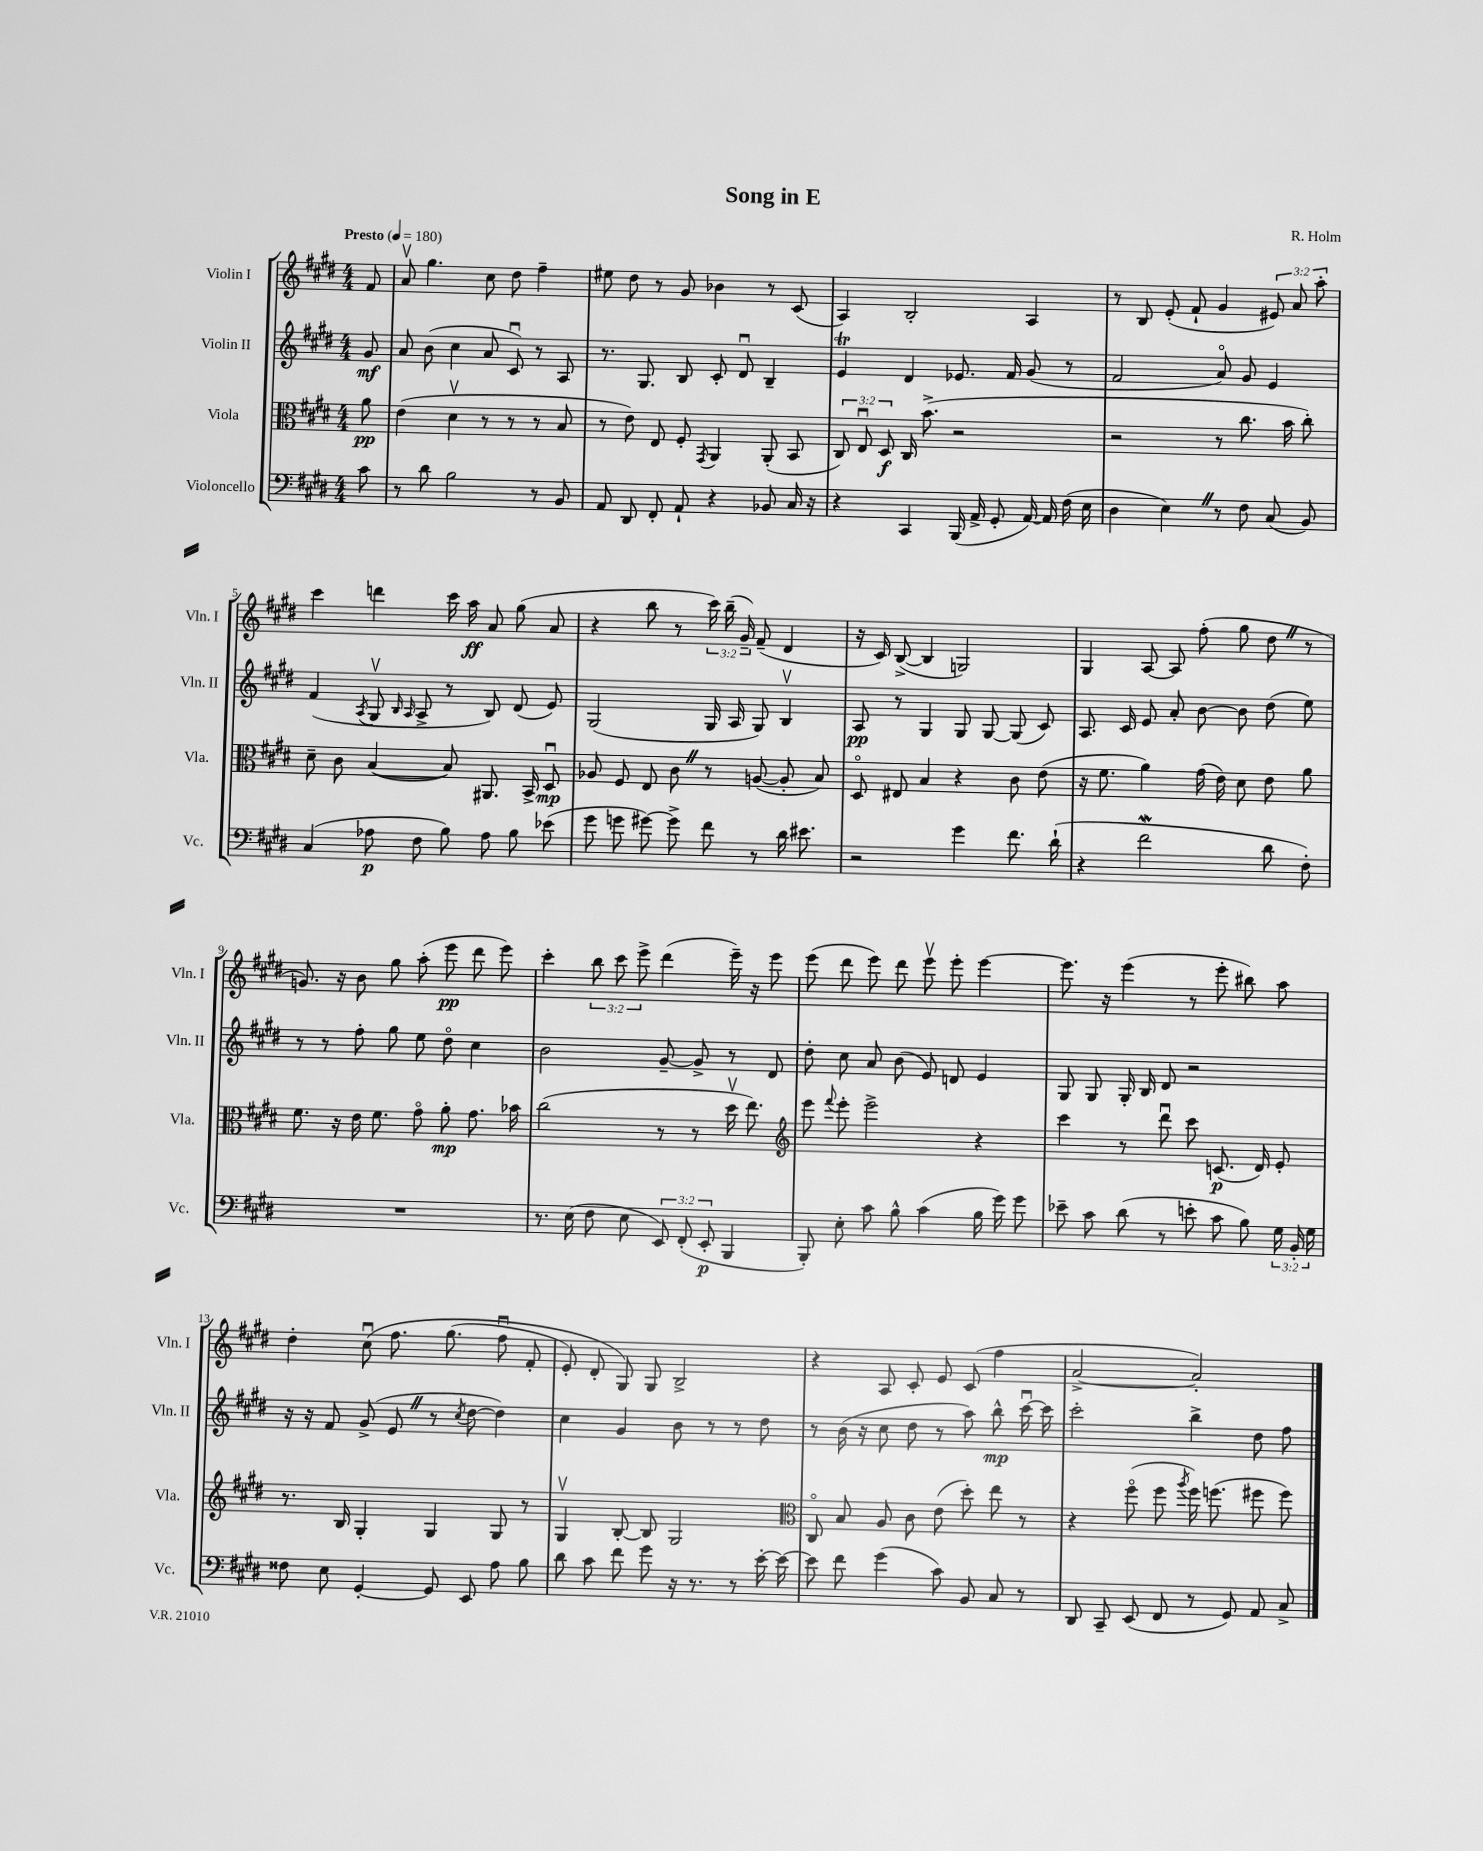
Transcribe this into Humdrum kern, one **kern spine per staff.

**kern	**dynam	**kern	**dynam	**kern	**dynam	**kern	**dynam
*part4	*part4	*part3	*part3	*part2	*part2	*part1	*part1
*staff4	*staff4	*staff3	*staff3	*staff2	*staff2	*staff1	*staff1
*I"Violoncello	*	*I"Viola	*	*I"Violin II	*	*I"Violin I	*
*I'Vc.	*	*I'Vla.	*	*I'Vln. II	*	*I'Vln. I	*
*clefF4	*	*clefC3	*	*clefG2	*	*clefG2	*
*k[f#c#g#d#]	*	*k[f#c#g#d#]	*	*k[f#c#g#d#]	*	*k[f#c#g#d#]	*
*M4/4	*	*M4/4	*	*M4/4	*	*M4/4	*
*MM180	*	*MM180	*	*MM180	*	*MM180	*
=	=	=	=	=	=	=	=
!	!	!	!	!	!	!LO:TX:a:B:t=Presto	!
8c#\	.	8a\	pp	8g#/	mf	8f#/	.
=1	=1	=1	=1	=1	=1	=1	=1
8r	.	(4e\	.	8a/	.	8av/	.
8d#\	.	.	.	(8b\	.	4.gg#\	.
2B\	.	4d#v\	.	4cc#\	.	.	.
.	.	8r	.	8a/	.	8cc#\	.
.	.	8r	.	8c#u/)	.	8dd#\	.
8r	.	8r	.	8r	.	4ff#~\	.
8BB/	.	8B/	.	8A/	.	.	.
=2	=2	=2	=2	=2	=2	=2	=2
8AA/	.	8r	.	8.r	.	8ee#X\	.
8DD#/	.	8e\)	.	.	.	8dd#\	.
.	.	.	.	8.G#/	.	.	.
8FF#'/	.	8E/	.	.	.	8r	.
8AA`/	.	8F#'/	.	8B/	.	8g#/	.
.	.	8qGG#/	.	.	.	.	.
4r	.	4AA/	.	8c#'/	.	4b-X\	.
.	.	.	.	8d#u/	.	.	.
8BB-X/	.	(8AA'/	.	4B~/	.	8r	.
16C#/	.	8BB/	.	.	.	(8c#/	.
16r	.	.	.	.	.	.	.
=3	=3	=3	=3	=3	=3	=3	=3
4r	.	12C#/)	.	4eT/	.	4A/)	.
.	.	12Eu/	.	.	.	.	.
.	.	12D#/	f	.	.	.	.
4CC#/	.	16C#/	.	4d#/	.	2B'/	.
.	.	(8.b^\	.	.	.	.	.
(16BBB/	.	2r	.	8.e-X/	.	.	.
16AA^/	.	.	.	.	.	.	.
8GG#'/	.	.	.	.	.	.	.
.	.	.	.	16f#/	.	.	.
[16AA/)	.	.	.	(8g#/	.	4A/	.
16AA/]	.	.	.	.	.	.	.
(16F#\	.	.	.	8r	.	.	.
16E\	.	.	.	.	.	.	.
=4	=4	=4	=4	=4	=4	=4	=4
4D#\	.	2r	.	2f#/	.	8r	.
.	.	.	.	.	.	8B/	.
4EZ\)	.	.	.	.	.	(8e'/	.
.	.	.	.	.	.	8f#`/	.
8r	.	8r	.	8a/)	.	4g#/	.
8F#\	.	8.cc#\	.	8g#/	.	.	.
(8C#/	.	.	.	4e/	.	12e#X/)	.
.	.	16b\	.	.	.	.	.
.	.	.	.	.	.	12a/	.
8BB/)	.	8cc#'\)	.	.	.	.	.
.	.	.	.	.	.	12aa'\	.
!!LO:LB:g=z
=5	=5	=5	=5	=5	=5	=5	=5
(4C#/	.	8d#~\	.	(4f#/	.	4ccc#\	.
.	.	8c#\	.	.	.	.	.
.	.	.	.	8qA/	.	.	.
8A-X\	p	([4B/	.	8G#v/	.	4dddn\	.
.	.	.	.	16qqB/	.	.	.
.	.	.	.	16qqA/	.	.	.
8F#\	.	.	.	8A^/	.	.	.
8B\)	.	8B/])	.	8r	.	16ccc#\	.
.	.	.	.	.	.	16aa\	ff
8A-\	.	8.AA#X/	.	8B/)	.	8a/	.
8B\	.	.	.	(8d#/	.	(8gg#\	.
.	.	16BB^/	.	.	.	.	.
(8e-X\	.	8D#u/	mp	8e/)	.	8a/	.
=6	=6	=6	=6	=6	=6	=6	=6
8g#\	.	8A-X/	.	(2G#/	.	4r	.
8gn\	.	8F#/	.	.	.	.	.
[8g#X\)	.	8E/	.	.	.	8bb\	.
8g#^\]	.	8c#Z\	.	.	.	8r	.
8f#\	.	8r	.	16G#/	.	24ccc#\)	.
.	.	.	.	.	.	(24bb~\	.
.	.	.	.	16A/	.	.	.
.	.	.	.	.	.	24g#~/)	.
8r	.	([8An/	.	8G#/)	.	(8f#~/	.
16d#\	.	8A'/]	.	4Bv/	.	4d#/	.
8.e#X\	.	.	.	.	.	.	.
.	.	8B/)	.	.	.	.	.
=7	=7	=7	=7	=7	=7	=7	=7
2r	.	8D#/	.	8A/	pp	16r	.
.	.	.	.	.	.	16c#/)	.
.	.	8E#X/	.	8r	.	([8B^/	.
.	.	4B/	.	4G#/	.	4B/]	.
4g#\	.	4r	.	8G#/	.	2Gn/)	.
.	.	.	.	[8G#/	.	.	.
8.f#\	.	8c#\	.	(8G#/]	.	.	.
.	.	(8e\	.	8c#/)	.	.	.
(16d#`\	.	.	.	.	.	.	.
=8	=8	=8	=8	=8	=8	=8	=8
4r	.	16r	.	8.A/	.	4G#/	.
.	.	8.f#\	.	.	.	.	.
.	.	.	.	16c#/	.	.	.
2f#W\	.	4a\)	.	8e/	.	[8A/	.
.	.	.	.	8a'/	.	8A/]	.
.	.	(16g#\	.	[8b\	.	(8ff#'\	.
.	.	16e\)	.	.	.	.	.
.	.	8d#\	.	8b\]	.	8gg#\	.
8d#\	.	8e\	.	(8dd#\	.	8dd#Z\	.
8F#'\)	.	8a\	.	8ee\)	.	8r	.
!!LO:LB:g=z
=9	=9	=9	=9	=9	=9	=9	=9
1r	.	8.f#\	.	8r	.	8.gn/)	.
.	.	.	.	8r	.	.	.
.	.	16r	.	.	.	16r	.
.	.	16e\	.	8ff#'\	.	8b\	.
.	.	8.f#\	.	.	.	.	.
.	.	.	.	8gg#\	.	8gg#\	.
.	.	8g#\	.	8ee\	.	(8aa'\	.
.	.	8a'\	mp	8dd#\	.	8eee\	pp
.	.	8.g#\	.	4cc#\	.	8ddd#\	.
.	.	.	.	.	.	8eee\)	.
.	.	16b-X\	.	.	.	.	.
=10	=10	=10	=10	=10	=10	=10	=10
8.r	.	(2cc#\	.	2b\	.	4ccc#'\	.
(16E\	.	.	.	.	.	.	.
8F#\	.	.	.	.	.	12bb\	.
.	.	.	.	.	.	12ccc#\	.
8E\	.	.	.	.	.	.	.
.	.	.	.	.	.	12eee^\	.
12EE/)	.	8r	.	[8g#~/	.	(4ddd#\	.
(12FF#'/	.	.	.	.	.	.	.
.	.	8r	.	8g#^/]	.	.	.
12EE'/	p	.	.	.	.	.	.
4BBB/	.	16dd#v\	.	8r	.	16eee~\)	.
.	.	8.ee\)	.	.	.	16r	.
.	.	.	.	8d#/	.	8eee\	.
=11	=11	=11	=11	=11	=11	=11	=11
*	*	*clefG2	*	*	*	*	*
8BBB'/)	.	8eee\	.	8dd#'\	.	(8eee\	.
.	.	8qqfff#/	.	.	.	.	.
8E'\	.	8eee'\	.	8cc#\	.	8ddd#\	.
8c#\	.	2eee^\	.	8a/	.	8eee\)	.
8B^^\	.	.	.	(8b\	.	8ddd#\	.
(4c#\	.	.	.	8e/)	.	8eeev\	.
.	.	.	.	8dn/	.	8eee'\	.
16B\	.	4r	.	4e/	.	[4eee\	.
16g#\)	.	.	.	.	.	.	.
8g#\	.	.	.	.	.	.	.
=12	=12	=12	=12	=12	=12	=12	=12
8e-X~\	.	4ccc#\	.	8G#/	.	8.eee\]	.
8c#\	.	.	.	8G#/	.	.	.
.	.	.	.	.	.	16r	.
(8d#\	.	8r	.	16G#'/	.	(4eee\	.
.	.	.	.	16B/	.	.	.
8r	.	8ddd#u\	.	8d#/	.	.	.
8en'\	.	8ccc#\	.	2r	.	8r	.
8c#\	.	(8.cn/	p	.	.	8eee'\	.
8B\)	.	.	.	.	.	8bb#X\)	.
.	.	16d#/)	.	.	.	.	.
24G#\	.	8e'/	.	.	.	8aa\	.
24BB'/	.	.	.	.	.	.	.
24G#\	.	.	.	.	.	.	.
!!LO:LB:g=z
=13	=13	=13	=13	=13	=13	=13	=13
8F##X\	.	8.r	.	16r	.	4dd#'\	.
.	.	.	.	16r	.	.	.
8E\	.	.	.	8f#/	.	.	.
.	.	16B/	.	.	.	.	.
[4GG#'/	.	4G#'/	.	(8g#^/	.	(8cc#u\	.
.	.	.	.	8eZ/	.	8.ff#\	.
8GG#/]	.	4G#/	.	8r	.	.	.
.	.	.	.	.	.	(8.gg#\	.
.	.	.	.	8qcc#/	.	.	.
8EE/	.	.	.	[8dd#\	.	.	.
8A\	.	8G#/	.	4dd#\])	.	8ff#u\	.
8B\	.	8r	.	.	.	8f#'/	.
=14	=14	=14	=14	=14	=14	=14	=14
8d#\	.	4G#v/	.	4cc#\	.	8e'/)	.
8c#\	.	.	.	.	.	8d#'/	.
8f#\	.	[8B'/	.	4g#/	.	8G#/)	.
8g#\	.	8B/]	.	.	.	8G#/	.
16r	.	2G#/	.	8b\	.	2B^/	.
8.r	.	.	.	.	.	.	.
.	.	.	.	8r	.	.	.
8r	.	.	.	8r	.	.	.
[16e'\	.	.	.	8dd#\	.	.	.
16e\_	.	.	.	.	.	.	.
=15	=15	=15	=15	=15	=15	=15	=15
*	*	*clefC3	*	*	*	*	*
8e\]	.	8C#/	.	8r	.	4r	.
8f#\	.	8B/	.	(16b\	.	.	.
.	.	.	.	16r	.	.	.
(4g#\	.	8A/	.	8cc#\	.	8A/	.
.	.	8c#\	.	8dd#\	.	8c#'/	.
8c#\)	.	(8e\	.	8r	.	8e/	.
8BB/	.	8dd#'\)	.	8aa\)	.	(8c#/	.
8C#/	.	8ee\	.	8bb^^\	mp	4ff#\	.
8r	.	8r	.	[16ccc#u\	.	.	.
.	.	.	.	16ccc#\]	.	.	.
=16	=16	=16	=16	=16	=16	=16	=16
8DD#/	.	4r	.	2ccc#'\	.	[2a^/	.
8CC#~/	.	.	.	.	.	.	.
(8EE/	.	(8ff#\	.	.	.	.	.
8FF#/	.	8ff#\	.	.	.	.	.
.	.	8qaa/	.	.	.	.	.
8r	.	16ff#\)	.	4bb^\	.	2a'/])	.
.	.	(8.ffn\	.	.	.	.	.
8GG#/)	.	.	.	.	.	.	.
8AA/	.	8ff#X\	.	8dd#\	.	.	.
8C#^/	.	8ff#\)	.	8ff#\	.	.	.
==	==	==	==	==	==	==	==
*-	*-	*-	*-	*-	*-	*-	*-
